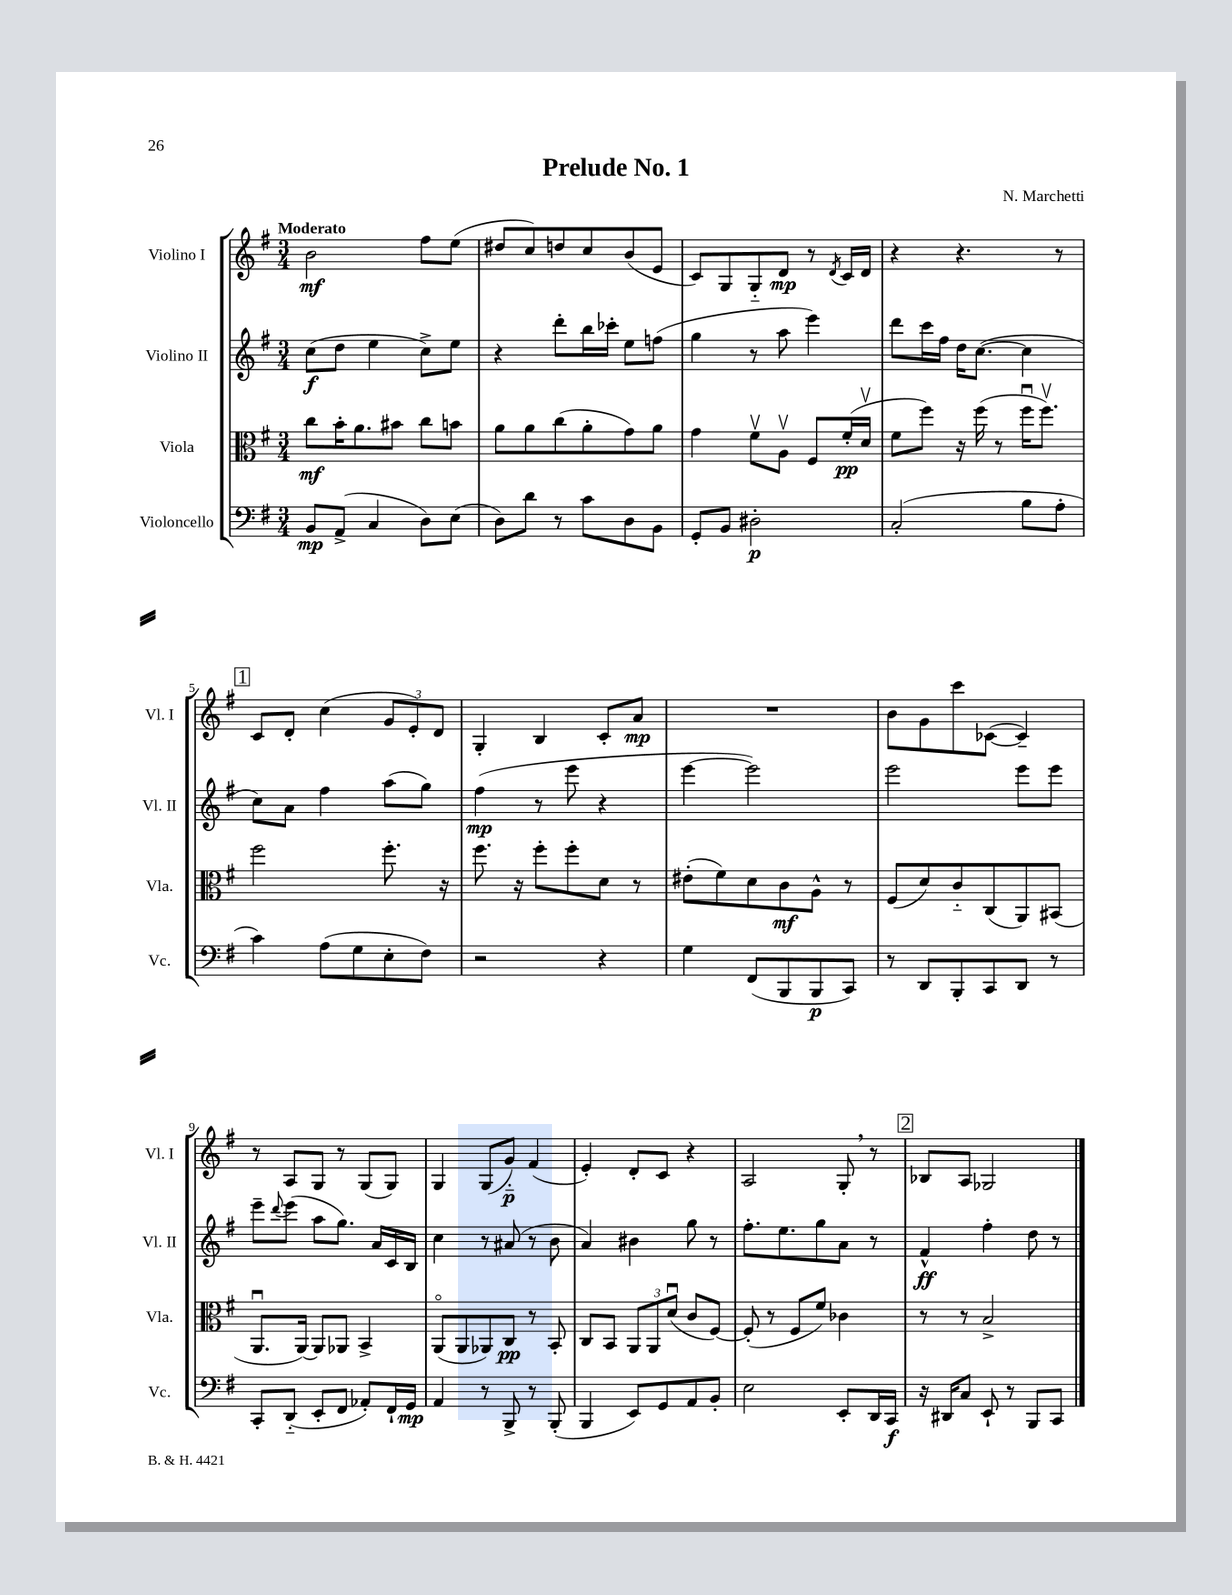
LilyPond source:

\header { title = "Prelude No. 1" composer = "N. Marchetti" }
<<
\new StaffGroup <<
\new Staff = "s0" \with { instrumentName = "Violino I" shortInstrumentName = "Vl. I" } {
    \clef treble \key g \major \numericTimeSignature \time 3/4 \tempo "Moderato"
    b'2\mf fis''8 e''8( |
    dis''8 c''8) d''8 c''8 b'8( e'8 |
    c'8) g8 g8-_ d'8\mp r8 \acciaccatura { d'8 } c'16 d'16 |
    r4 r4. r8 |
    \mark \markup { \box "1" } c'8 d'8-. c''4( \tuplet 3/2 { g'8 e'8-.) d'8 } |
    g4-. b4 c'8-. a'8\mp |
    R2. |
    b'8 g'8 c'''8 ces'8~( ces'4--) |
    r8 a8 g8 r8 g8( g8) |
    g4 g8( g'8-_\p) fis'4( |
    e'4-.) d'8-. c'8 r4 |
    a2 g8-. \breathe r8 |
    \mark \markup { \box "2" } bes8 a8 ges2 \bar "|." |
}
\new Staff = "s1" \with { instrumentName = "Violino II" shortInstrumentName = "Vl. II" } {
    \clef treble \key g \major \numericTimeSignature \time 3/4
    c''8\f( d''8 e''4 c''8->) e''8 |
    r4 d'''8-. b''16 ces'''16-. e''8 f''8( |
    g''4 r8 a''8 e'''4) |
    d'''8 c'''16 fis''16 d''16 c''8.~( c''4 |
    \mark \markup { \box "1" } c''8) a'8 fis''4 a''8( g''8) |
    fis''4\mp( r8 e'''8 r4 |
    e'''4~ e'''2) |
    e'''2 e'''8 e'''8 |
    e'''8-- \appoggiatura { d'''8 } e'''8( a''8 g''8.) a'16 c'16 b16 |
    c''4 r8 ais'8( r8 b'8 |
    a'4) bis'4 g''8 r8 |
    fis''8.-. e''8. g''8 a'8 r8 |
    \mark \markup { \box "2" } fis'4-^\ff fis''4-. d''8 r8 \bar "|." |
}
\new Staff = "s2" \with { instrumentName = "Viola" shortInstrumentName = "Vla." } {
    \clef alto \key g \major \numericTimeSignature \time 3/4
    c''8\mf b'16-. a'8. bis'8 c''8 b'8 |
    a'8 a'8 c''8( a'8-. g'8) a'8 |
    g'4 fis'8\upbow a8\upbow fis8 fis'16-.\pp( d'16\upbow |
    fis'8 fis''8) r16 fis''16( r8 fis''16\downbow fis''8.\upbow) |
    \mark \markup { \box "1" } fis''2 fis''8.-. r16 |
    fis''8. r16 fis''8-. fis''8-. d'8 r8 |
    eis'8-.( fis'8) d'8 c'8\mf a8-^ r8 |
    fis8( d'8) c'8-_ c8( a,8) bis,8( |
    a,8.\downbow a,16~) a,8 aes,8 b,4-> |
    a,8\flageolet( a,8 aes,8) c8\pp r8 b,8-. |
    c8 b,8 \tuplet 3/2 { a,8 a,8 d'8\downbow( } c'8 fis8~) |
    fis8-.( r8 fis8 fis'8) ces'4 |
    \mark \markup { \box "2" } r8 r8 b2-> \bar "|." |
}
\new Staff = "s3" \with { instrumentName = "Violoncello" shortInstrumentName = "Vc." } {
    \clef bass \key g \major \numericTimeSignature \time 3/4
    b,8\mp a,8->( c4 d8) e8( |
    d8) d'8 r8 c'8 d8 b,8 |
    g,8-. b,8 dis2-.\p |
    c2-.( b8 a8-. |
    \mark \markup { \box "1" } c'4) a8( g8 e8-. fis8) |
    r2 r4 |
    g4 fis,8( b,,8 b,,8\p c,8) |
    r8 d,8 b,,8-. c,8 d,8 r8 |
    c,8-. d,8-_( e,8-. fis,8 aes,8-.) fis,16-! g,16\mp |
    a,4 r8 b,,8-> r8 b,,8-.( |
    b,,4 e,8) g,8 a,8 b,8-. |
    e2 e,8-. d,16 c,16\f |
    \mark \markup { \box "2" } r16 dis,16 c8 e,8-! r8 b,,8 c,8 \bar "|." |
}
>>
>>
